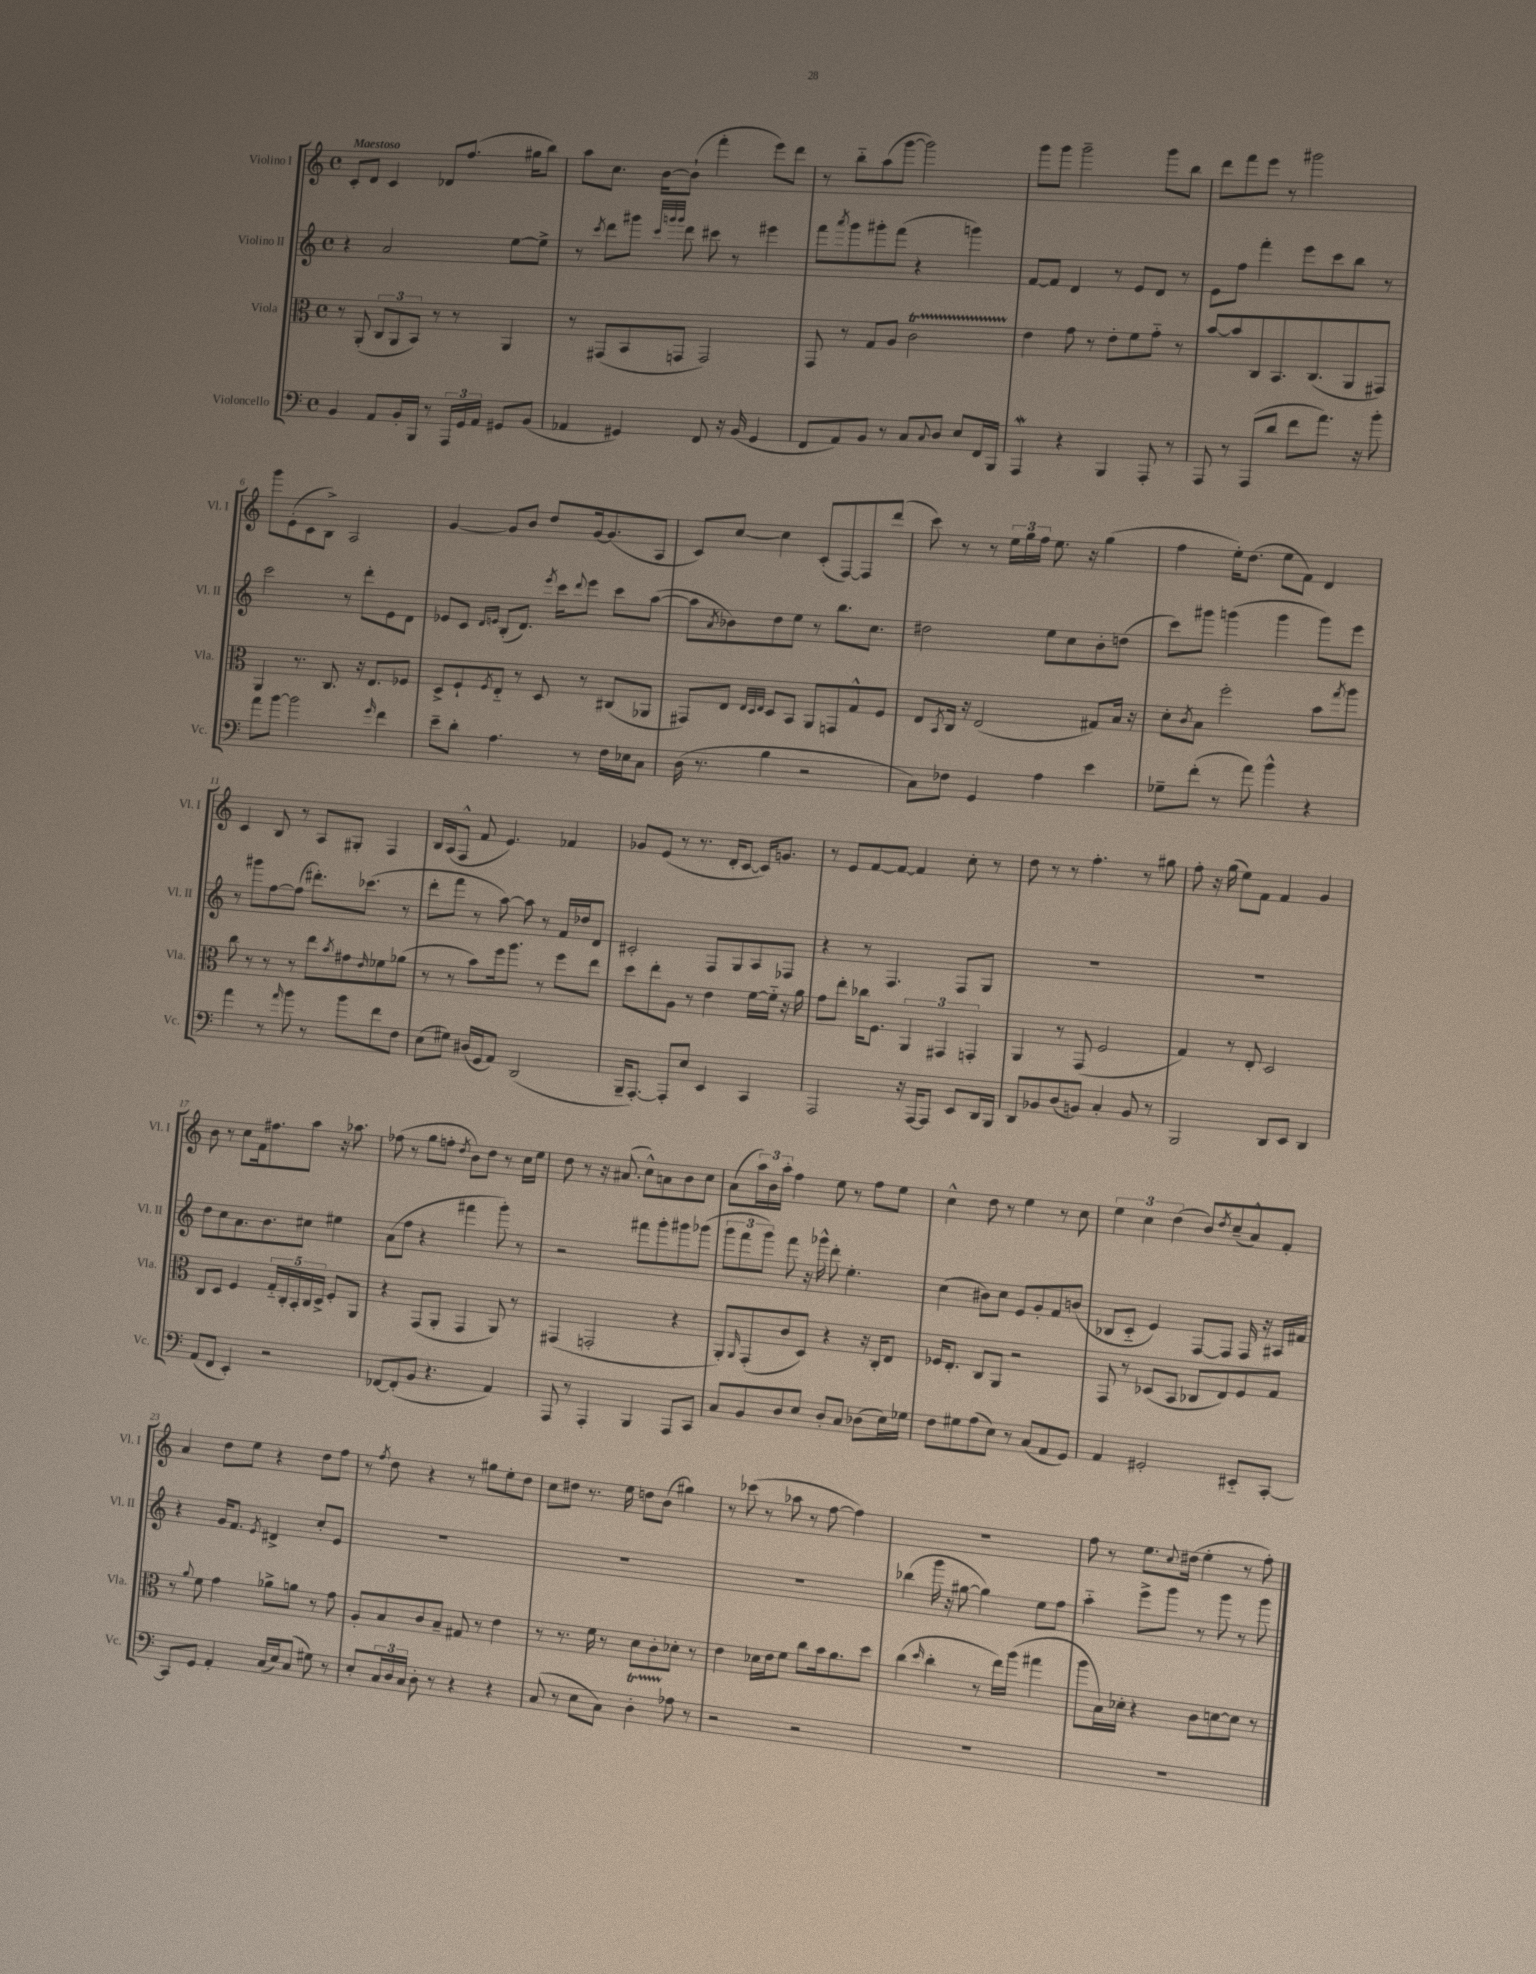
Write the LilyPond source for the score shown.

<<
\new StaffGroup <<
\new Staff = "s0" \with { instrumentName = "Violino I" shortInstrumentName = "Vl. I" } {
    \clef treble \key c \major \defaultTimeSignature \time 4/4 \tempo "Maestoso"
    c'8-. d'8 c'4 des'8 f''8.( gis''16 b''8) |
    a''8 c''8. b'16~ b'8-!( f'''4-. e'''8) d'''8 |
    r8 b''8-_ a''8( g'''8~ g'''2) |
    g'''8 g'''8 g'''2-- g'''8 b''8 |
    d'''8 f'''8 e'''8 r8 gis'''2 |
    g'''8 e'8-.( c'8 b8->) a2 |
    g'4~ g'8 b'8 d''8 g'16~ g'8.( a8 |
    c'8) c''8~ c''4 c'8-.( f8~) f8 d'''8( |
    c'''8) r8 r8 \tuplet 3/2 { e''16 g''16 f''16 } e''8. r16 g''4( |
    f''4 e''16-.) d''8.( e''8 f'8) d'4 |
    c'4 b8 r8 a8 gis8-. f4 |
    b16 a16( f8-^ f'8 e'4.) fes'4 |
    ges'8 e'8( r8 r8. d'16-. c'8~ c'16) g'8. |
    r8 e'8 f'8~ f'8~ f'4 c''8-. r8 |
    d''8 r8 r8 f''4.-. r8 gis''8 |
    f''8-. r16 g''16( e''8) f'8 f'4 g'4 |
    b'8 r8 c''8 f'16 fis''8. a''8 r16 aes''8. |
    fes''8( r8 g''8 f''8-. \acciaccatura { d''8 } b'8) d''8 r8 c''16 e''16 |
    d''8 r8 r16 ais'8.( c''8-^) a'8 b'8 c''8 |
    a'8( \tuplet 3/2 { a''16) b'16 a''16-. } f''4 e''8 r8 f''8 e''8 |
    c''4-^ d''8 r8 e''4 r8 c''8 |
    \tuplet 3/2 { e''4 c''4 d''4( } b'8) \acciaccatura { d''8 } c''8--( a'8-^) f'8-. |
    a'4 d''8 e''8 r4 d''8 f''8 |
    r8 \acciaccatura { f''8 } d''8 r4 r8 gis''8 e''8-. d''8 |
    c''8 dis''8 r8. e''16 d''8 b'8( gis''4) |
    r8 ces'''8( r8 aes''8 r8 f''8~ f''4) |
    R1 |
    f''8 r8 e''8. \appoggiatura { c''8 } dis''16( e''4-. r8 f''8-.) \bar "|." |
}
\new Staff = "s1" \with { instrumentName = "Violino II" shortInstrumentName = "Vl. II" } {
    \clef treble \key c \major \defaultTimeSignature \time 4/4
    r4 a'2 e''8~ e''8-> |
    r8 \acciaccatura { c'''8 } d'''8 gis'''8 \grace { c'''32 g'''32 g'''32 } d'''8 cis'''8 r8 eis'''4 |
    f'''8 \acciaccatura { a'''8 } g'''8 gis'''8-. f'''8( r4 g'''4) |
    f'8~ f'8 d'4 r8 e'8 d'8 r8 |
    e'8 f''8 f'''4-. e'''8 c'''8 b''8 r8 |
    c'''2 r8 d'''8-. e'8 d'8 |
    ees'8 c'8 \grace { d'16 e'16 } b8-.( d'8.) \acciaccatura { e'''8 } c'''16 \appoggiatura { d'''8 } e'''8 c'''8 a''8~( |
    a''8 \acciaccatura { a'8 } bes'8) d''8 e''8 r8 b''8. c''8. |
    dis''2 e''8 c''8 b'8-. d''8( |
    c'''8) gis'''8 g'''4( g'''4 g'''8) e'''8 |
    r8 gis'''8 f''8~ f''8( dis'''8.-.) ces'''8.( r8 |
    d'''8-. f'''8 r8 a''8~) a''8 r8 f'16 des''16 d'8 |
    cis'2-. f8 g8 a8 fes8 |
    r4 r8 f4. f8 g8 |
    R1 |
    R1 |
    d''8 c''8 a'8. b'8. cis''8 eis''4 |
    a'8( f''8 r4 fis'''4 g'''8-.) r8 |
    r2 fis'''8 g'''8-. gis'''8 ges'''8( |
    \tuplet 3/2 { g'''8 f'''8 g'''8) } f'''8 r16 ges'''16-^ d'''8-. e''4.-. |
    c''4( bis'8) c''8 e'8 g'8-. f'8 b'8( |
    bes8 c'8-_ e'4) f8~ f8 f16 r16 ais16 fis'16 |
    r4 g'16 f'8. \acciaccatura { e'8 } dis'4-> c''8-. e'8 |
    R1 |
    R1 |
    R1 |
    bes''4( g'''16 r16 gis''8~ gis''4) e''8 f''8 |
    a''4-_ e'''8-> g'''8 r8 g'''8 r8 g'''8 \bar "|." |
}
\new Staff = "s2" \with { instrumentName = "Viola" shortInstrumentName = "Vla." } {
    \clef alto \key c \major \defaultTimeSignature \time 4/4
    r8 a,8-.( \tuplet 3/2 { c8 a,8 b,8) } r8 r8 a,4 |
    r8 gis,8( b,8 g,8 g,2) |
    g,8 r8 g8 a8 c'2\startTrillSpan |
    e'4\stopTrillSpan g'8 r8 e'8-. f'8 g'8-_ r8 |
    b'8~ b'8 c8 b,8. c8.( a,8 gis,8) |
    a,4 r8. c8. r16 e8. fes8 |
    d8-> f8-! \acciaccatura { f8 } e8-_ r8 d8 r8 cis8( aes,8 |
    gis,8) e8 \grace { e32 d32 e32 } d8 b,8 a,8 g,8 g8-^ f8 |
    e8 \acciaccatura { b,8 } c16 r16 e2( gis8) b16 r16 |
    d'8-. \acciaccatura { c'8 } b8 f''2-. b'8 \acciaccatura { g''8 } a''8 |
    c''8 r8 r8 r8 e''8 \acciaccatura { b'8 } gis'8 \grace { e'16 } fes'8 aes'8( |
    r8 r8 b'8) f''16 a''8. r8 f''8 e''8 |
    d''8 e''8-. a8 r8 e'4 f'16~ f'16-_ r16 a'16 |
    g'8 e''8-. ces''16 f8. \tuplet 3/2 { a,4 gis,4 g,4-. } |
    a,4 r8 g,8( f2 |
    g4) r8 e8-. d2 |
    c8 d8 f4 \tuplet 5/4 { g16-_ c16-. b,16-. c16 d16-> } f8-. a,8 |
    r4 g,8( a,8-. g,4 a,8) r8 |
    gis,4( g,2-. r4 |
    a,8-.) \grace { a,16 } g,8-.( c'8 d8) r4 r16 c16-. e8 |
    fes16 e8.-. c8 a,8 r2 |
    g,8 r8 des8( b,8 ces8 e8) f8 g8 |
    r8 \appoggiatura { a'8 } f'8 g'4 aes'8-> a'8 r8 g'8 |
    a8-. b8 c'8 b8-- gis8 r8 e'4 |
    r8 r8. f'16 r8 d'8 c'8-. des'8-. r8 |
    e'4 des'16 e'16 f'8 c''8 b'16 a'8. d''8 |
    c''4( \grace { d''16 } c''4-. r8 e''16) a''16( gis''4 |
    a''8 b16) des'16-. r4 c'8 d'8~ d'8 r8 \bar "|." |
}
\new Staff = "s3" \with { instrumentName = "Violoncello" shortInstrumentName = "Vc." } {
    \clef bass \key c \major \defaultTimeSignature \time 4/4
    b,4 a,8 b,16-. b,,16 r8 \tuplet 3/2 { a,,16 g,16 a,16 } gis,8 b,8( |
    aes,4 gis,4) f,8 r16 b,16( gis,4 |
    f,8 a,8) b,8 r8 c8 \appoggiatura { c8 } d8 e8 f,16 b,,16 |
    a,,4\mordent r4 b,,4 a,,8-. r8 |
    a,,8 r8 a,,8( d'8 f'8 a'8.) r16 b'8-. |
    a'8 b'8~ b'2 \grace { g'16 } f'4 |
    e'8-- d'8-. a4. r8 f16 ees16 c8 |
    d16( r8. b4 r2 |
    c8) fes8 g,4 a4 e'4 |
    ges8-- f'8-.( r8 a'8) b'4-^ r4 |
    a'4 r8 \grace { a'16 } b'8 r8 b'8 f'8 f8 |
    e8( gis8) dis16( g,16 a,8) d,2( |
    b,,16-- a,,8.~-.) a,,8-. e8 e,4 c,4 |
    a,,2 r16 a,,16~ a,,8 e,8 d,16 b,,16 |
    d,8 bes,8 d8( b,8) c4-. b,8 r8 |
    b,,2 d,8 e,8 d,4 |
    a,8( f,8 e,4-.) r2 |
    fes,8~ fes,8-.( b,8 r4. a,4) |
    a,,8 r8 a,,4-. b,,4 a,,8 c,8 |
    c8 b,8 d8 e8 d8-. c8 des8( e16) ges16 |
    f8 gis8 a8( e8) r8 c8( a,8 g,8) |
    a,4 gis,2-. eis,8-_ c,8~-. |
    c,8 g,8 a,4-. c16( e16) c8( gis8) r8 |
    e8-. \tuplet 3/2 { c16 d16 c16 } d8-. r8 r4 r4 |
    c8( r8 e8 c8) d4-.\startTrillSpan aes8\stopTrillSpan r8 |
    r2 r2 |
    R1 |
    R1 \bar "|." |
}
>>
>>
